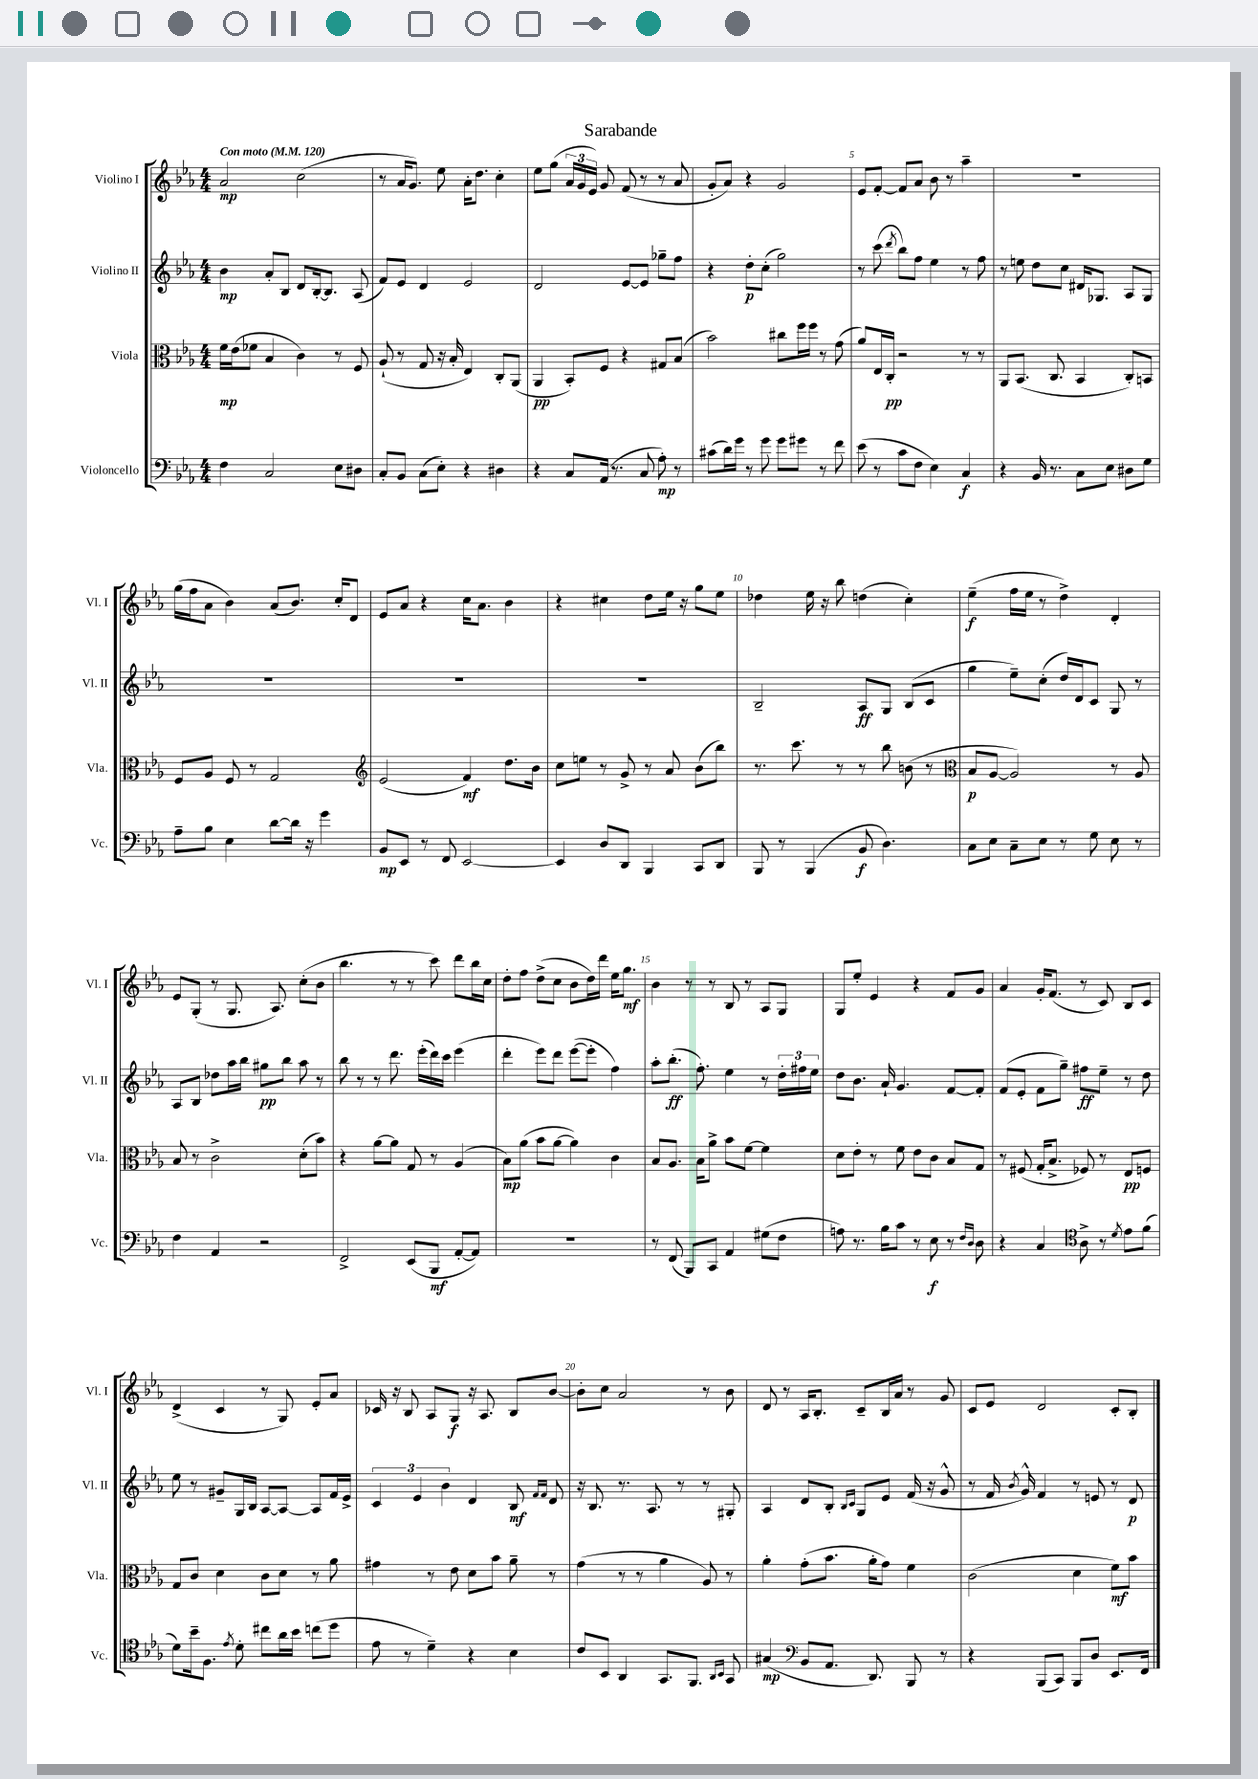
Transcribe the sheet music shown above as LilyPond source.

\header { title = "Sarabande" }
<<
\new StaffGroup <<
\new Staff = "s0" \with { instrumentName = "Violino I" shortInstrumentName = "Vl. I" } {
    \clef treble \key ees \major \numericTimeSignature \time 4/4 \tempo "Con moto" 4 = 120
    \autoBeamOff aes'2\mp c''2( |
    r8 aes'16[ g'8.]) ees''8 aes'16[-. d''8.] c''4-. |
    ees''8[ g''8]( \tuplet 3/2 { aes'16[ g'16 ees'16]) } g'8 f'8( r8 r8 aes'8 |
    g'8[-. aes'8]) r4 g'2 |
    ees'8[ f'8]~-. f'8[ aes'8] bes'8 r8 aes''4-- |
    r1 |
    g''16[( f''16 aes'8] bes'4) aes'8[( bes'8.]) c''16[-. d'8] |
    ees'8[ aes'8] r4 c''16[ aes'8.] bes'4 |
    r4 cis''4 d''8[ ees''16] r16 g''8[ ees''8] |
    des''4 ees''16 r16 bes''8 d''4( c''4-.) |
    ees''4--\f( f''16[ ees''16] r8 d''4->) d'4-. |
    ees'8[ g8]-.( r8 g8. aes8.) c''8[-.( bes'8] |
    bes''4. r8 r8 c'''8) d'''8[ bes''16 c''16] |
    d''8[-. f''8] d''8[->( c''8] bes'8[ d''16) d'''16] ees''16[ g''8.]\mf |
    bes'4 r8 r8 bes8 r8 aes8[ g8] |
    g8[ ees''8]-. ees'4 r4 f'8[ g'8] |
    aes'4 g'16[-. f'8.]( r8 c'8) bes8[ c'8] |
    d'4->( c'4 r8 g8) ees'8[-. aes'8] |
    ces'16 r16 bes8 aes8[ g8]\f r16 aes8. bes8[ bes'8]~ |
    bes'8[-. c''8] aes'2 r8 bes'8 |
    d'8 r8 aes16[ bes8.]-. c'8[-- bes16 aes'16] r8 g'8 |
    c'8[ ees'8] d'2 c'8[-. bes8]-. \bar "|." |
}
\new Staff = "s1" \with { instrumentName = "Violino II" shortInstrumentName = "Vl. II" } {
    \clef treble \key ees \major \numericTimeSignature \time 4/4
    \autoBeamOff bes'4\mp aes'8[-. bes8] d'8[ bes16~-. bes8.] aes8( |
    f'8[) ees'8] d'4 ees'2 |
    d'2 ees'8[~ ees'8] ges''8[-- f''8] |
    r4 d''8[-.\p c''8]-.( g''2) |
    r8 c'''8( \acciaccatura { d'''8 } bes''8[) f''8] ees''4 r8 f''8 |
    r8 e''8 d''8[ c''8] dis'16[ ges8.] aes8[ ges8] |
    r1 |
    R1 |
    R1 |
    bes2-- aes8[\ff g8] bes8[( c'8] |
    g''4 ees''8[--) c''8]-.( d''16[) d'16 c'8] g8 r8 |
    aes8[ bes8] des''8[ aes''16 bes''16] gis''8[\pp bes''8] aes''8 r8 |
    bes''8 r8 r8 d'''8. ees'''16[-.( d'''16) c'''16] ees'''4( |
    d'''4-. ees'''8[) d'''8] ees'''8[~( ees'''8]-. f''4) |
    aes''8[-. bes''8.]-.\ff( f''8.-.) ees''4 r8 \tuplet 3/2 { d''16[-. fis''16 ees''16] } |
    d''8[ bes'8.] aes'16-! g'4. f'8[~ f'8]-. |
    f'8[( ees'8]-. f'8[ g''8]--) fis''8[\ff ees''8]-- r8 d''8 |
    ees''8 r8 gis'8[-- g16 bes16] aes8[~ aes8]~ aes8[ f'16 ees'16]-> |
    \tuplet 3/2 { c'4 ees'4 bes'4 } d'4 bes8\mf \grace { f'16[ f'16] } d'8 |
    r16 bes8. r8. aes8. r8 r8 gis8-. |
    aes4 d'8[ bes8]-. \grace { bes16[ c'16] } g8[ ees'8] f'16( r16 g'8-^ |
    r8 f'16 \acciaccatura { bes'8 } g'16-^) f'4 r8 e'8 r8 d'8\p \bar "|." |
}
\new Staff = "s2" \with { instrumentName = "Viola" shortInstrumentName = "Vla." } {
    \clef alto \key ees \major \numericTimeSignature \time 4/4
    \autoBeamOff f'16[\mp ees'16( fes'8] bes4 c'4) r8 f8 |
    aes8-!( r8 g8 r16 bes16-. ees4) c8[-. aes,8]( |
    aes,4\pp bes,8[-.) f8] r4 gis8[ bes8]( |
    bes'2) cis''8[ f''16 f''16] r8 g'8( |
    aes'8[) ees16 c16]-.\pp r2 r8 r8 |
    aes,8[ bes,8.]( c8. bes,4 c8[-.) b,8] |
    f8[ aes8] f8 r8 g2 |
    \clef treble ees'2( f'4\mf) d''8.[ bes'16] |
    c''8[ e''8] r8 g'8-> r8 aes'8 bes'8[( bes''8]) |
    r8. c'''8. r8 r8 bes''8 b'8( r8 |
    \clef alto bes8[\p aes8]~ aes2) r8 aes8 |
    bes8 r8 c'2-> d'8[-.( bes'8]) |
    r4 aes'8[~ aes'8] g8 r8 aes4( |
    bes8[\mp) aes'8]( bes'8[ aes'8]~ aes'4) c'4 |
    bes8[ aes8.] bes16[ aes'8]-> bes'8[ f'8]~ f'4 |
    d'8[ ees'8]-. r8 f'8 ees'8[ c'8] bes8[ g8] |
    r8 fis8( g16[-. bes8.]-> fes8) r8 ees8[\pp f8] |
    g8[ c'8] d'4 c'8[ d'8] r8 aes'8 |
    gis'4 r8 ees'8 d'8[ bes'8] aes'8-- r8 |
    g'4( r8 r8 aes'4 aes8) r8 |
    aes'4-. g'8[-.( bes'8.] aes'16[-. g'8]) f'4 |
    c'2( d'4 f'8[\mf) bes'8] \bar "|." |
}
\new Staff = "s3" \with { instrumentName = "Violoncello" shortInstrumentName = "Vc." } {
    \clef bass \key ees \major \numericTimeSignature \time 4/4
    \autoBeamOff f4 c2 ees8[ dis8] |
    c8[-. bes,8] c8[( ees8]-.) r4 dis4 |
    r4 c8[ aes,16]( r8. c8 aes8-.\mp) r8 |
    cis'8[( d'16) g'16] r8 g'8 g'8[ gis'8] r8 f'8 |
    ees'8( r8 c'8[ f8] ees4) c4\f |
    r4 bes,16 r8. c8[ ees8] dis8[ g8] |
    aes8[-- bes8] ees4 d'8[~ d'16] r16 g'4 |
    bes,8[\mp ees,8] r8 f,8 ees,2~ |
    ees,4 d8[ d,8] bes,,4 c,8[ d,8] |
    bes,,8 r8 bes,,4( bes,8\f d4.) |
    c8[ ees8] c8[-- ees8] r8 g8 ees8 r8 |
    f4 aes,4 r2 |
    f,2-> ees,8[( bes,,8]\mf aes,8[~-. aes,8]) |
    R1 |
    r8 f,8( bes,,8[) c,8] aes,4 gis8[( f8] |
    a8) r8. bes16[ c'8] r8 ees8\f r8 \grace { f16[ d16] } d8 |
    r4 c4 \clef tenor aes8-> r8 \acciaccatura { d'8 } ees'8[ f'8]( |
    d'8[) bes'16-- f8.] \acciaccatura { ees'8 } d'8-. cis''8[ aes'16 bes'16] c''8[( d''8] |
    ees'8 r8 d'4--) r4 bes4 |
    c'8[ bes,8] aes,4 g,8.[ f,8.] \grace { aes,16[ bes,16] } g,8 |
    gis4\mp( \clef bass bes,8[ aes,8.] d,8.) bes,,8 r8 |
    r4 bes,,8[( c,8]) bes,,8[ d8] ees,8.[ f,16] \bar "|." |
}
>>
>>
\layout { \context { \Score \override BarNumber.break-visibility = ##(#f #t #t) barNumberVisibility = #(every-nth-bar-number-visible 5) } }
